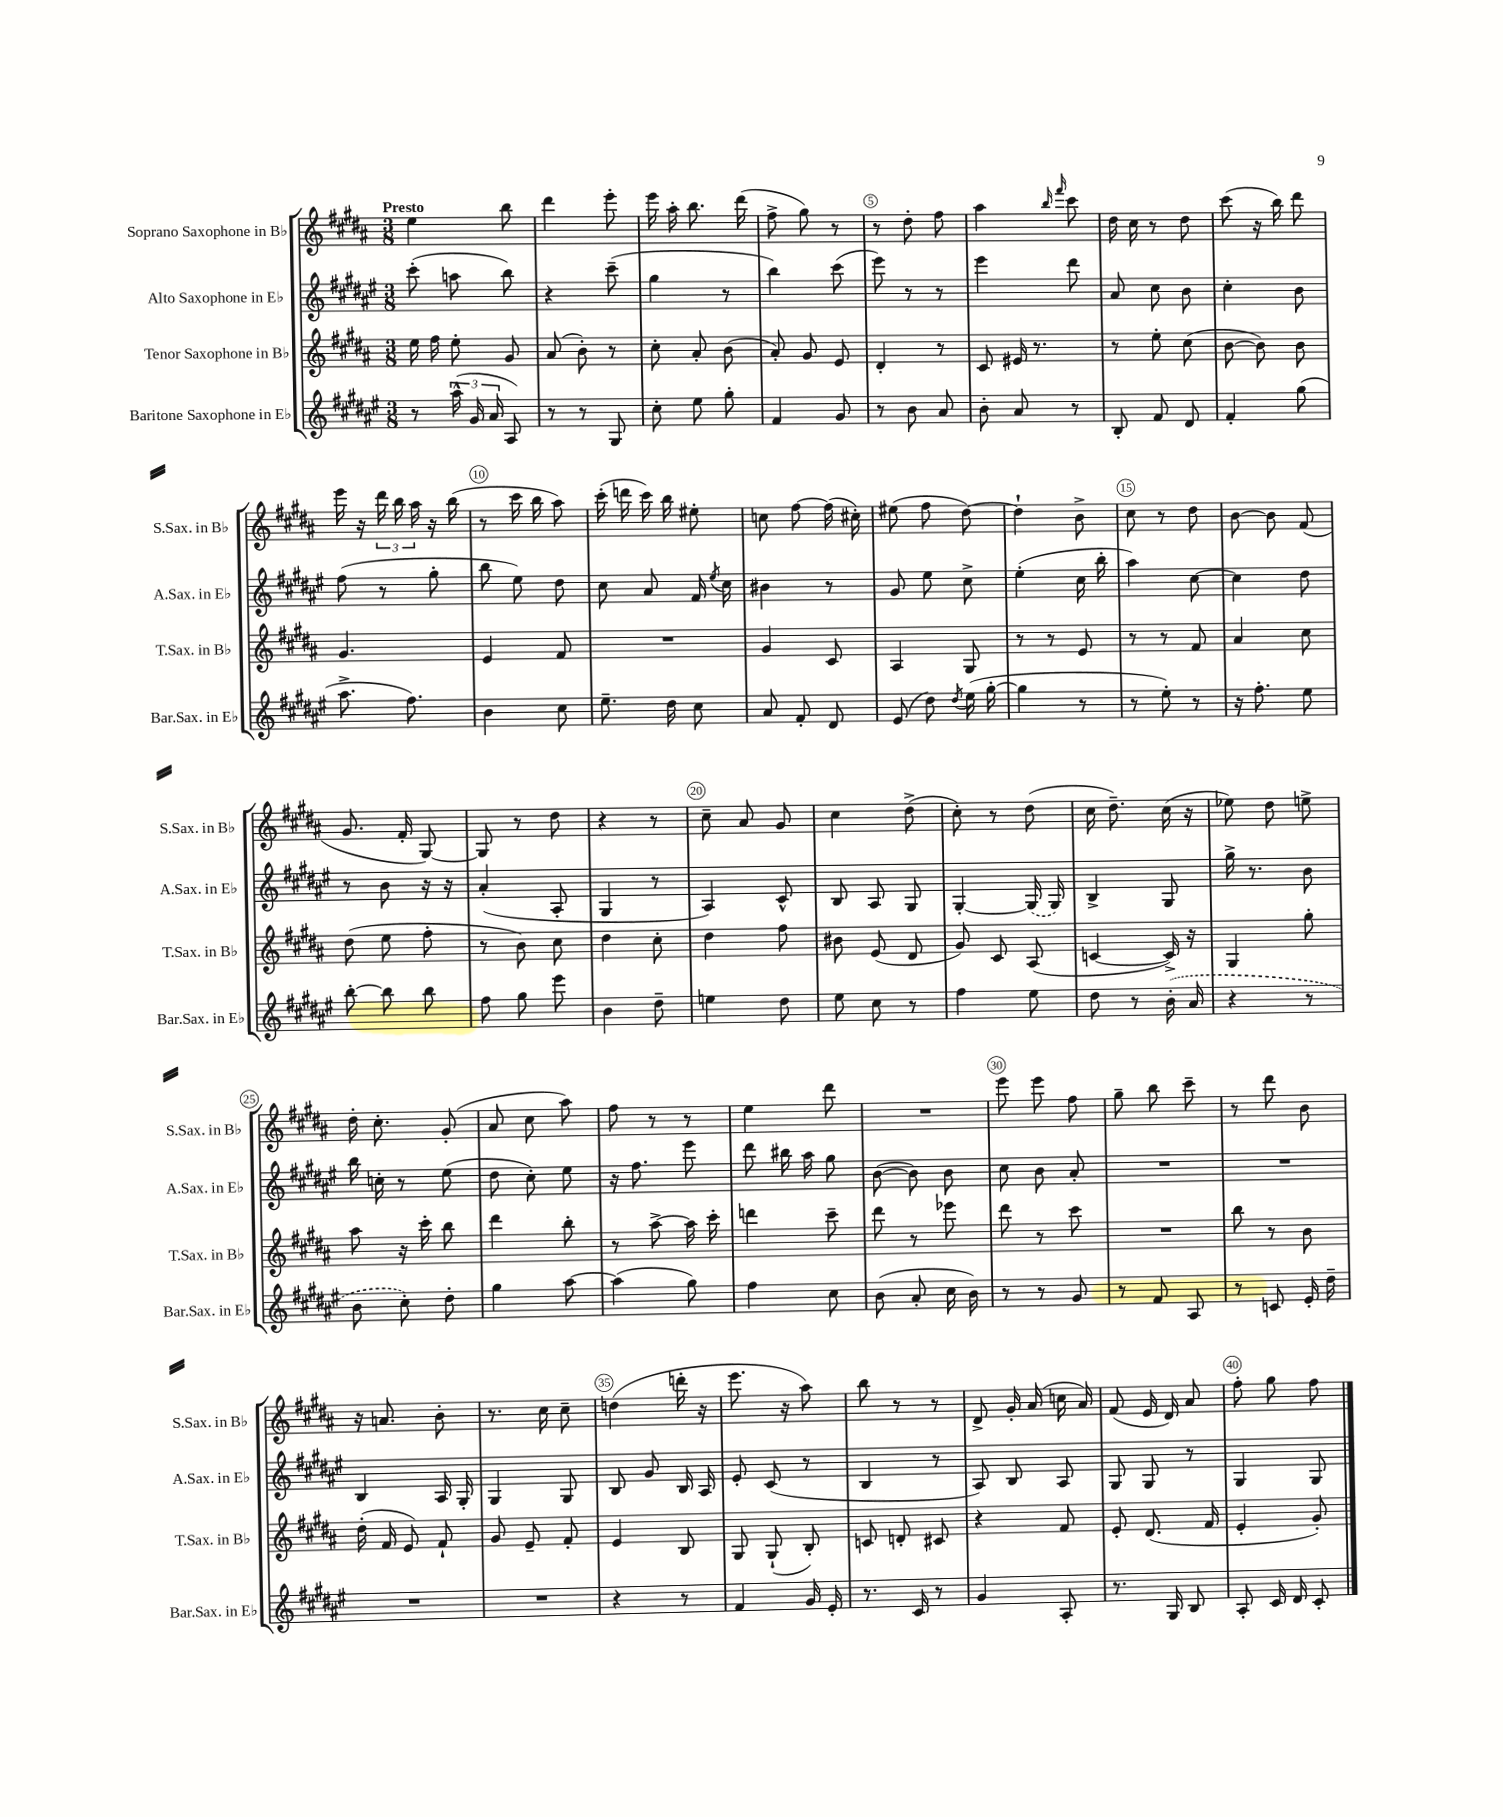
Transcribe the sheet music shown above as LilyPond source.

<<
\new StaffGroup <<
\new Staff = "s0" \with { instrumentName = "Soprano Saxophone in Bb" shortInstrumentName = "S.Sax. in Bb" } {
    \clef treble \key b \major \numericTimeSignature \time 3/8 \tempo "Presto"
    \autoBeamOff e''4 b''8 |
    dis'''4 e'''8-. |
    e'''16 ais''16-. b''8. dis'''16( |
    fis''8-> gis''8) r8 |
    r8 dis''8-. fis''8 |
    ais''4 \grace { b''16 fis'''16 } cis'''8 |
    dis''16 cis''16 r8 dis''8 |
    cis'''8( r16 b''16) dis'''8 |
    e'''16 r16 \tuplet 3/2 { dis'''16 b''16 ais''16 } r16 b''16( |
    r8 cis'''16 b''16 ais''8) |
    cis'''16-.( d'''16 cis'''16) b''16 eis''8-. |
    c''8 fis''8~ fis''16( cis''16-.) |
    eis''8( fis''8 dis''8~) |
    dis''4-! b'8-> |
    cis''8 r8 dis''8 |
    b'8~ b'8 fis'8( |
    gis'8. fis'16-. gis8~) |
    gis8 r8 dis''8 |
    r4 r8 |
    cis''8-- ais'8 gis'8 |
    cis''4 dis''8->( |
    cis''8-.) r8 dis''8( |
    cis''16 dis''8.--) cis''16( r16 |
    ees''8) dis''8 e''8-> |
    dis''16-. cis''8.-. gis'8-.( |
    ais'8 cis''8 ais''8) |
    fis''8 r8 r8 |
    e''4 dis'''8 |
    R4. |
    e'''8 e'''8 fis''8 |
    gis''8-- b''8 cis'''8-- |
    r8 dis'''8 b'8 |
    r16 a'8. b'8-. |
    r8. cis''16 cis''8-- |
    d''4( d'''16-. r16 |
    e'''8. r16 ais''8) |
    b''8 r8 r8 |
    dis'8-> gis'16-. ais'16( c''16 ais'16) |
    fis'8( e'16 dis'16) ais'8 |
    fis''8-. gis''8 fis''8 \bar "|." |
}
\new Staff = "s1" \with { instrumentName = "Alto Saxophone in Eb" shortInstrumentName = "A.Sax. in Eb" } {
    \clef treble \key fis \major \numericTimeSignature \time 3/8
    \autoBeamOff cis'''8-.( a''8 b''8) |
    r4 cis'''8--( |
    gis''4 r8 |
    b''4) cis'''8( |
    eis'''8) r8 r8 |
    eis'''4 dis'''8 |
    ais'8 cis''8 b'8 |
    cis''4-. b'8 |
    fis''8( r8 gis''8-. |
    b''8 eis''8) dis''8 |
    cis''8 ais'8 fis'16 \acciaccatura { eis''8 } cis''16 |
    bis'4 r8 |
    gis'8 eis''8 cis''8-> |
    eis''4-.( cis''16 b''16-. |
    ais''4) cis''8~ |
    cis''4 dis''8 |
    r8 b'8 r16 r16 |
    ais'4-.( ais8-. |
    gis4 r8 |
    ais4) cis'8-^ |
    b8 ais8 gis8 |
    gis4~-. \once \slurDashed gis16( gis16) |
    b4-> gis8 |
    gis''16-> r8. b'8 |
    b''16 c''16-. r8 eis''8( |
    dis''8 cis''8-.) eis''8 |
    r16 fis''8. eis'''8 |
    dis'''8 bis''16 ais''16 gis''8 |
    b'8~( b'8) b'8 |
    cis''8 b'8 ais'8-. |
    R4. |
    R4. |
    b4 ais16 gis16-. |
    gis4 gis8 |
    b8 gis'8 b16 ais16 |
    eis'8-. cis'8( r8 |
    b4 r8 |
    ais8) b8 ais8 |
    gis8 gis8 r8 |
    gis4 gis8 \bar "|." |
}
\new Staff = "s2" \with { instrumentName = "Tenor Saxophone in Bb" shortInstrumentName = "T.Sax. in Bb" } {
    \clef treble \key b \major \numericTimeSignature \time 3/8
    \autoBeamOff e''16 fis''16 e''8-. gis'8 |
    ais'8( b'8-.) r8 |
    cis''8-. ais'8-. b'8( |
    ais'8-.) gis'8 e'8 |
    dis'4-. r8 |
    cis'8 eis'16 r8. |
    r8 e''8-. cis''8( |
    b'8~ b'8) b'8 |
    gis'4. |
    e'4 fis'8 |
    R4. |
    gis'4 cis'8 |
    ais4 gis8 |
    r8 r8 e'8 |
    r8 r8 fis'8 |
    ais'4 cis''8 |
    dis''8( e''8 fis''8-. |
    r8 b'8) cis''8 |
    dis''4 cis''8-. |
    dis''4 fis''8 |
    bis'8 e'8( dis'8 |
    gis'8) cis'8 ais8( |
    c'4~ c'16->) r16 |
    gis4 gis''8-. |
    ais''8 r16 cis'''16-. b''8 |
    dis'''4 b''8-. |
    r8 ais''8~-> ais''16 cis'''16-. |
    d'''4 cis'''8-- |
    dis'''8 r8 ees'''8 |
    dis'''8 r8 cis'''8 |
    R4. |
    b''8 r8 b'8 |
    dis''16-.( fis'16 e'8) fis'8-! |
    gis'8 e'8-- fis'8-. |
    e'4 b8 |
    gis8 gis8-!( b8-.) |
    c'8 d'8-. cis'8 |
    r4 fis'8 |
    e'8-. dis'8.( fis'16 |
    e'4-. gis'8-.) \bar "|." |
}
\new Staff = "s3" \with { instrumentName = "Baritone Saxophone in Eb" shortInstrumentName = "Bar.Sax. in Eb" } {
    \clef treble \key fis \major \numericTimeSignature \time 3/8
    \autoBeamOff r8 \tuplet 3/2 { ais''16-^( gis'16 ais'16 } ais8) |
    r8 r8 gis8 |
    cis''8-. eis''8 gis''8-. |
    fis'4 gis'8 |
    r8 b'8 ais'8 |
    b'8-. ais'8 r8 |
    b8-. fis'8 dis'8 |
    fis'4-. gis''8( |
    ais''8.-> fis''8.) |
    b'4 cis''8 |
    eis''8.-- dis''16 cis''8 |
    ais'8 fis'8-. dis'8 |
    eis'8( dis''8) \acciaccatura { dis''8 } eis''16( gis''16~-. |
    gis''4 r8 |
    r8 eis''8-.) r8 |
    r16 fis''8.-. eis''8 |
    b''8~-. b''8 b''8 |
    fis''8 gis''8 eis'''8 |
    b'4 dis''8-- |
    e''4 dis''8 |
    eis''8 cis''8 r8 |
    fis''4 eis''8 |
    dis''8 r8 \once \slurDashed b'16-.( ais'16 |
    r4 r8 |
    b'8 cis''8-.) dis''8-. |
    gis''4 ais''8~ |
    ais''4( gis''8) |
    fis''4 cis''8 |
    b'8( ais'8-. cis''16 b'16) |
    r8 r8 gis'8 |
    r8 fis'8 ais8 |
    r8 c'8 eis'16-. dis''16-- |
    R4. |
    R4. |
    r4 r8 |
    fis'4 gis'16 eis'16-. |
    r8. cis'16 r8 |
    gis'4 ais8-. |
    r8. gis16 b8 |
    ais8-. cis'16 dis'16 cis'8-. \bar "|." |
}
>>
>>
\layout { \context { \Score \override BarNumber.break-visibility = ##(#f #t #t) barNumberVisibility = #(every-nth-bar-number-visible 5) \override BarNumber.stencil = #(make-stencil-circler 0.1 0.3 ly:text-interface::print) } }
